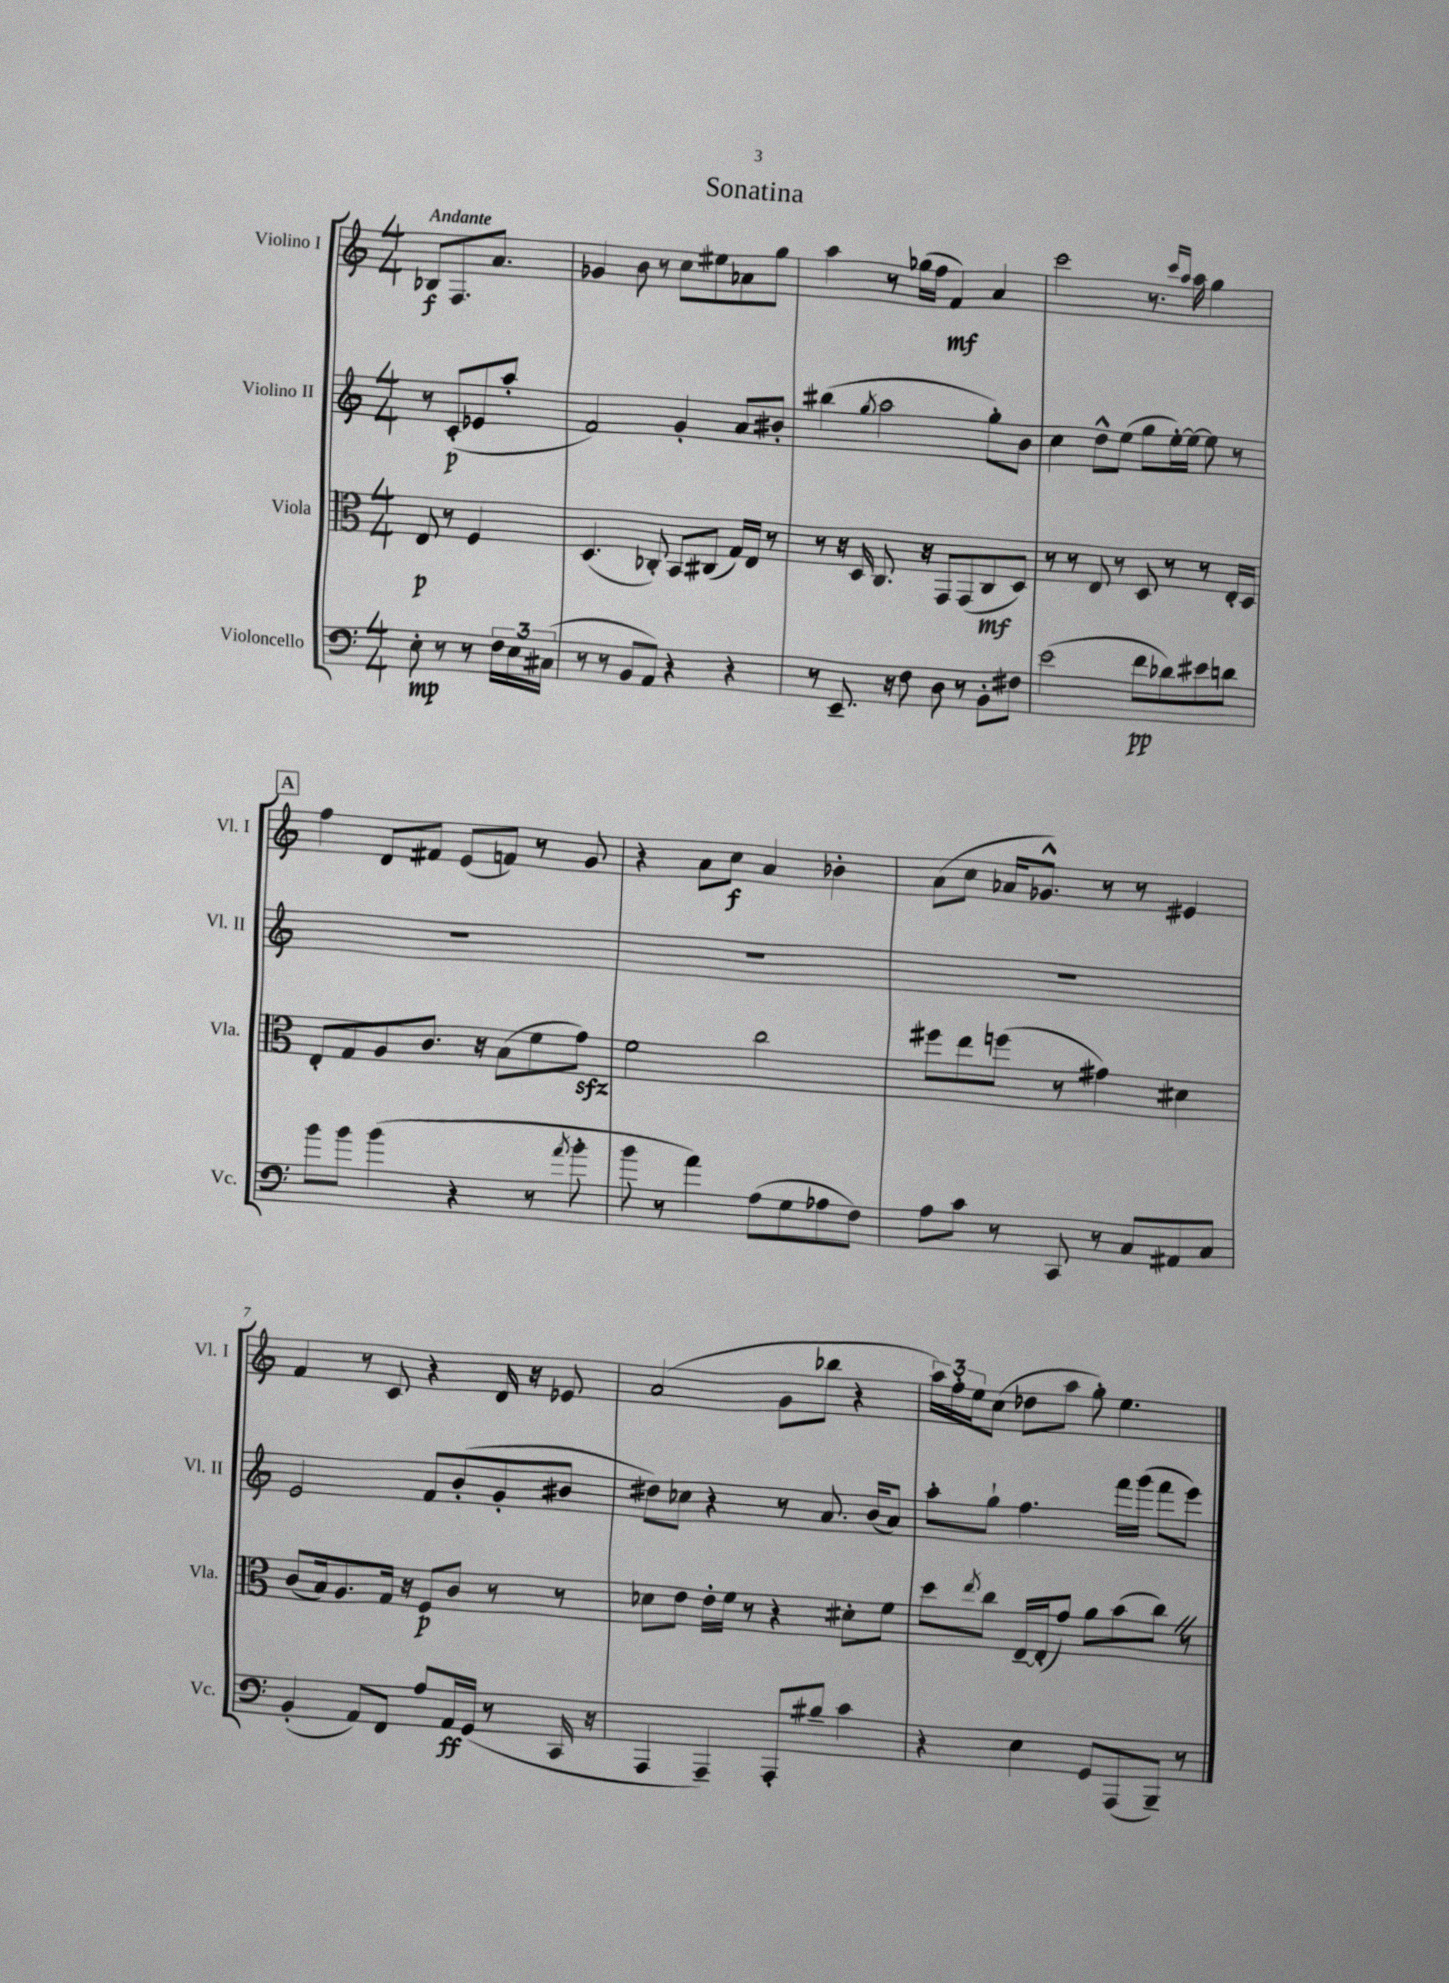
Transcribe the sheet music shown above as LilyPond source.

\header { title = "Sonatina" }
<<
\new StaffGroup <<
\new Staff = "s0" \with { instrumentName = "Violino I" shortInstrumentName = "Vl. I" } {
    \clef treble \key c \major \numericTimeSignature \time 4/4 \partial 2 \tempo "Andante"
    bes8\f f8. a'8. |
    ges'4 b'8 r8 c''8 eis''8 aes'8 g''8 |
    a''4 r8 ges''16( f''16 f'4\mf) a'4 |
    c'''2 r8. \grace { c'''16 a''16 } a''16 g''4 |
    \mark \markup { \box "A" } f''4 d'8 fis'8 e'8( f'8) r8 g'8 |
    r4 a'8 c''8\f a'4 bes'4-. |
    a'8( c''8 aes'16 ges'8.-^) r8 r8 eis'4 |
    f'4 r8 c'8 r4 d'16 r16 ees'8 |
    a'2( g'8 bes''8 r4 |
    \tuplet 3/2 { a''16) f''16-. e''16 } c''8( des''8 a''8 g''8-.) e''4. \bar "|." |
}
\new Staff = "s1" \with { instrumentName = "Violino II" shortInstrumentName = "Vl. II" } {
    \clef treble \key c \major \numericTimeSignature \time 4/4 \partial 2
    r8 c'8-.\p( ees'8 a''8-. |
    f'2) g'4-. a'8 bis'8-. |
    bis''4( \acciaccatura { g''8 } a''2 g''8-.) b'8 |
    c''4 d''8-^ e''8( g''8 e''16~-.) e''16~ e''8 r8 |
    \mark \markup { \box "A" } R1 |
    R1 |
    R1 |
    e'2 f'8 b'8-.( g'8-. bis'8 |
    dis''8) ces''8 r4 r8 a'8. b'16( a'8) |
    a''8-. g''8-! f''4. f'''16 g'''16( f'''8 e'''8) \bar "|." |
}
\new Staff = "s2" \with { instrumentName = "Viola" shortInstrumentName = "Vla." } {
    \clef alto \key c \major \numericTimeSignature \time 4/4 \partial 2
    e8\p r8 f4 |
    d4.( ces8-.) b,8 cis8( g16) e16 r8 |
    r8 r16 d16 c8. r16 g,8 g,8( c8\mf d8) |
    r8 r8 e8 r8 d8 r8 r8 e16-. d16 |
    \mark \markup { \box "A" } e8-. g8 a8 c'8. r16 b8( f'8 g'8\sfz) |
    f'2 c''2 |
    fis''8 e''8 f''8( r8 gis'4) dis'4 |
    c'8( b16) a8. g16 r16 f8\p c'8 r8 r8 |
    des'8 e'8 e'16-. f'16 r8 r4 dis'8-. f'8 |
    d''8 \acciaccatura { e''8 } c''8 e16~-- e16-.( g'8) a'8 b'8( c''8) \once \override BreathingSign.text = \markup { \musicglyph "scripts.caesura.straight" } \breathe r8 \bar "|." |
}
\new Staff = "s3" \with { instrumentName = "Violoncello" shortInstrumentName = "Vc." } {
    \clef bass \key c \major \numericTimeSignature \time 4/4 \partial 2
    e8-.\mp r8 r8 \tuplet 3/2 { f16 e16 cis16( } |
    r8 r8 b,8 a,8) r4 r4 |
    r8 e,8.-- r16 f8 d8 r8 b,8-. fis8 |
    e'2( f'8\pp des'8) eis'8 d'8 |
    \mark \markup { \box "A" } b'8 b'8 b'4( r4 r8 \acciaccatura { a'8 } b'8-. |
    b'8 r8 a'4) a8( g8 aes8 f8) |
    a8 c'8 r8 c,8 r8 c8 ais,8 c8 |
    b,4-.( a,8) f,8 a8 a,16\ff g,16( r8 c,16 r16 |
    a,,4 a,,4--) a,,8-. bis8-- c'4 |
    r4 e4 g,8 a,,8( b,,8--) r8 \bar "|." |
}
>>
>>
